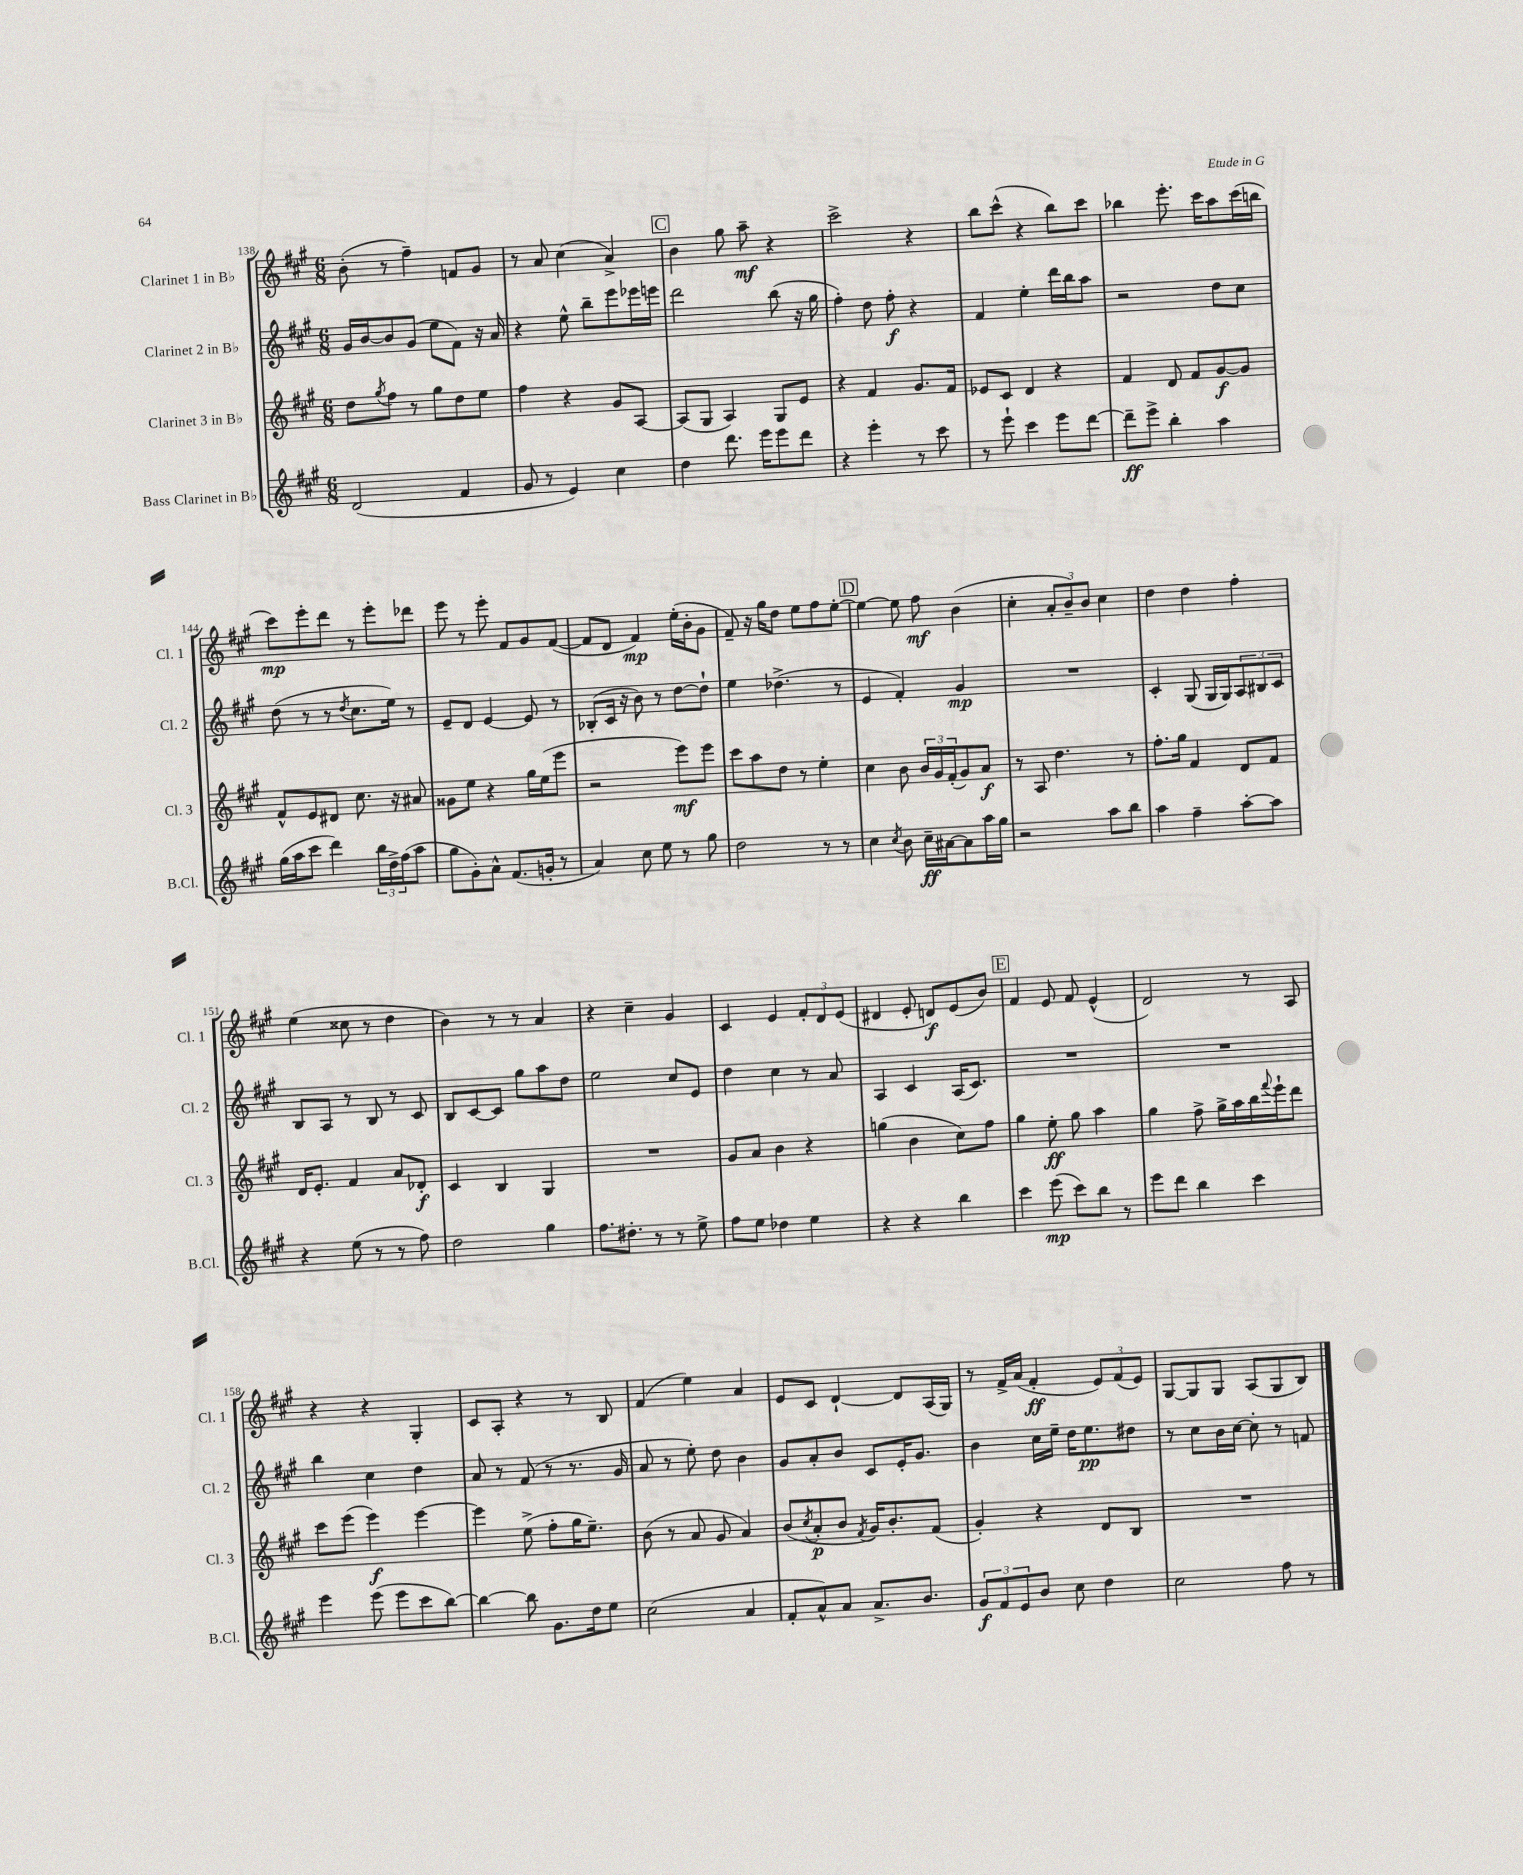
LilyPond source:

<<
\new StaffGroup <<
\new Staff = "s0" \with { instrumentName = "Clarinet 1 in Bb" shortInstrumentName = "Cl. 1" } {
    \clef treble \key a \major \numericTimeSignature \time 6/8
    b'8-.( r8 fis''4--) f'8 gis'8 |
    r8 a'8 cis''4( a'4->) |
    \mark \markup { \box "C" } b'4 gis''8 a''8--\mf r4 |
    cis'''2-> r4 |
    b''8 cis'''8-^( r4 b''8) cis'''8 |
    bes''4 e'''8.-. cis'''16 a''8 cis'''16( b''16 |
    cis'''8\mp) e'''8-. d'''8 r8 e'''8-. des'''8 |
    e'''8 r8 e'''8-. fis'8 gis'8 fis'8~( |
    fis'8 d'8 fis'4\mp) e''16-.( b'16-. gis'8 |
    fis'8--) r16 gis''16 d''8 e''8 fis''8 e''8~-. |
    \mark \markup { \box "D" } e''4~ e''8 fis''8\mf b'4( |
    cis''4-. \tuplet 3/2 { a'8-. b'8--) b'8 } cis''4 |
    d''4 d''4 fis''4-. |
    e''4( cisis''8 r8 d''4 |
    b'4) r8 r8 a'4 |
    r4 cis''4-- gis'4 |
    cis'4 e'4 \tuplet 3/2 { fis'8-. d'8 e'8( } |
    dis'4 e'8-. d'8\f) e'8( b'8) |
    \mark \markup { \box "E" } fis'4 e'8 fis'8 e'4-^( |
    d'2) r8 a8 |
    r4 r4 gis4-. |
    cis'8 a8-. r4 r8 b8 |
    fis'4( e''4) a'4 |
    e'8 cis'8 d'4~-! d'8 a16( gis16) |
    r8 fis'16-> a'16( fis'4-.\ff \tuplet 3/2 { e'8) fis'8( e'8) } |
    gis8~ gis8 gis8 a8( gis8 b8) \bar "|." |
}
\new Staff = "s1" \with { instrumentName = "Clarinet 2 in Bb" shortInstrumentName = "Cl. 2" } {
    \clef treble \key a \major \numericTimeSignature \time 6/8
    gis'16 b'16~ b'8 gis'8( e''8 fis'8) r16 a'16 |
    r4 e''8-^ b''8-- e'''8 ees'''16 e'''16 |
    \mark \markup { \box "C" } d'''2 b''8( r16 gis''16 |
    fis''4-.) d''8 fis''8-.\f r4 |
    fis'4 e''4-. d'''16 b''16 a''8 |
    r2 d''8 cis''8 |
    d''8( r8 r8 \acciaccatura { d''8 } cis''8. e''16) r8 |
    e'8-- d'8 e'4~ e'8 r8 |
    bes8-.( cis'16 r16 b'8) r8 d''8~ d''8-! |
    e''4 des''4.->( r8 |
    \mark \markup { \box "D" } e'4 fis'4-.) gis'4\mp |
    R2. |
    cis'4-. gis8( gis16 gis16) \tuplet 3/2 { a8 bis8 cis'8 } |
    b8 a8 r8 b8 r8 cis'8 |
    b8 cis'8~ cis'8 gis''8 a''8 d''8 |
    e''2 cis''8 e'8 |
    d''4 cis''4 r8 a'8 |
    a4 cis'4 a16( cis'8.) |
    \mark \markup { \box "E" } R2. |
    R2. |
    b''4 cis''4 d''4 |
    a'8 r8 fis'8( r8 r8. gis'16 |
    a'8 r8 e''8-.) d''8 b'4 |
    gis'8 a'8-. b'8 cis'8 e'16-. gis'8. |
    b'4 cis''16 e''16-- d''16 e''8.\pp dis''8 |
    r8 cis''8 b'16 cis''16~ cis''8-. r8 f'8 \bar "|." |
}
\new Staff = "s2" \with { instrumentName = "Clarinet 3 in Bb" shortInstrumentName = "Cl. 3" } {
    \clef treble \key a \major \numericTimeSignature \time 6/8
    d''8 \acciaccatura { gis''8 } fis''8 r8 gis''8 d''8 e''8 |
    fis''4 r4 gis'8 a8~ |
    \mark \markup { \box "C" } a8( gis8 a4) gis8 e'8 |
    r4 fis'4 gis'8. fis'16 |
    ees'8 cis'8 d'4 r4 |
    fis'4 d'8 fis'8 gis'8~\f gis'8 |
    fis'8-^ e'8 dis'8 cis''8. r16 ais'8 |
    gisis'8 e''8 r4 gis''16 e''16( e'''8 |
    r2 e'''8\mf) e'''8 |
    cis'''8 a''8 d''8 r8 e''4-. |
    \mark \markup { \box "D" } cis''4 b'8 \tuplet 3/2 { b'16 gis'16 fis'16-.( } gis'8) a'8\f |
    r8 a8 d''4. r8 |
    fis''8.-. gis''16 fis'4 d'8 fis'8 |
    d'16 e'8.-. fis'4 a'8 des'8-.\f |
    cis'4 b4 gis4 |
    R2. |
    gis'8 a'8 b'4 r4 |
    g''4( b'4 cis''8) fis''8 |
    \mark \markup { \box "E" } gis''4 e''8-.\ff gis''8 a''4 |
    gis''4 fis''8-> gis''16-> a''16 b''16 \appoggiatura { fis'''8 } e'''16-! d'''8 |
    cis'''8 e'''8( e'''4\f) e'''4~ |
    e'''4 e''8->( fis''8-. gis''16 e''8.--) |
    b'8( r8 a'8 gis'8 a'4) |
    b'8( \acciaccatura { cis''8 } a'8-.\p b'8 \acciaccatura { fis'8 } gis'16) b'8.-. fis'8( |
    gis'4-.) r4 d'8 b8 |
    R2. \bar "|." |
}
\new Staff = "s3" \with { instrumentName = "Bass Clarinet in Bb" shortInstrumentName = "B.Cl." } {
    \clef treble \key a \major \numericTimeSignature \time 6/8
    d'2( fis'4 |
    gis'8 r8 e'4) cis''4 |
    \mark \markup { \box "C" } d''4 d'''8. e'''16 e'''8 d'''8 |
    r4 e'''4-. r8 cis'''8 |
    r8 e'''8-! cis'''4 e'''8 d'''8~ |
    d'''8--\ff e'''8-> b''4-. a''4 |
    gis''16( a''16 cis'''8 d'''4) \tuplet 3/2 { b''16 d''16-> fis''16( } a''8 |
    gis''8 gis'8-.) a'8-^ fis'8.( g'16-. r8 |
    a'4) cis''8 e''8 r8 gis''8 |
    d''2 r8 r8 |
    \mark \markup { \box "D" } cis''4 \acciaccatura { cis''8 } b'8 cis''16--\ff ais'16~ ais'8 a''16 gis''16 |
    r2 a''8 b''8 |
    a''4 fis''4-- a''8~-. a''8 |
    r4 e''8( r8 r8 fis''8) |
    d''2 gis''4 |
    fis''8. dis''8.-. r8 r8 e''8-> |
    fis''8 e''8 des''4 e''4 |
    r4 r4 b''4 |
    \mark \markup { \box "E" } cis'''4 e'''8\mp( cis'''8) b''8 r8 |
    e'''8 d'''8 b''4 cis'''4 |
    e'''4 e'''8( e'''8 cis'''8 b''8~) |
    b''4~ b''8 gis'8. d''16 e''8 |
    cis''2( a'4 |
    fis'8-. a'8-^) a'8 a'8.-> b'8. |
    \tuplet 3/2 { gis'8\f fis'8 e'8 } b'8 cis''8 d''4 |
    cis''2 fis''8 r8 \bar "|." |
}
>>
>>
\layout { \context { \Score currentBarNumber = #138 } }
